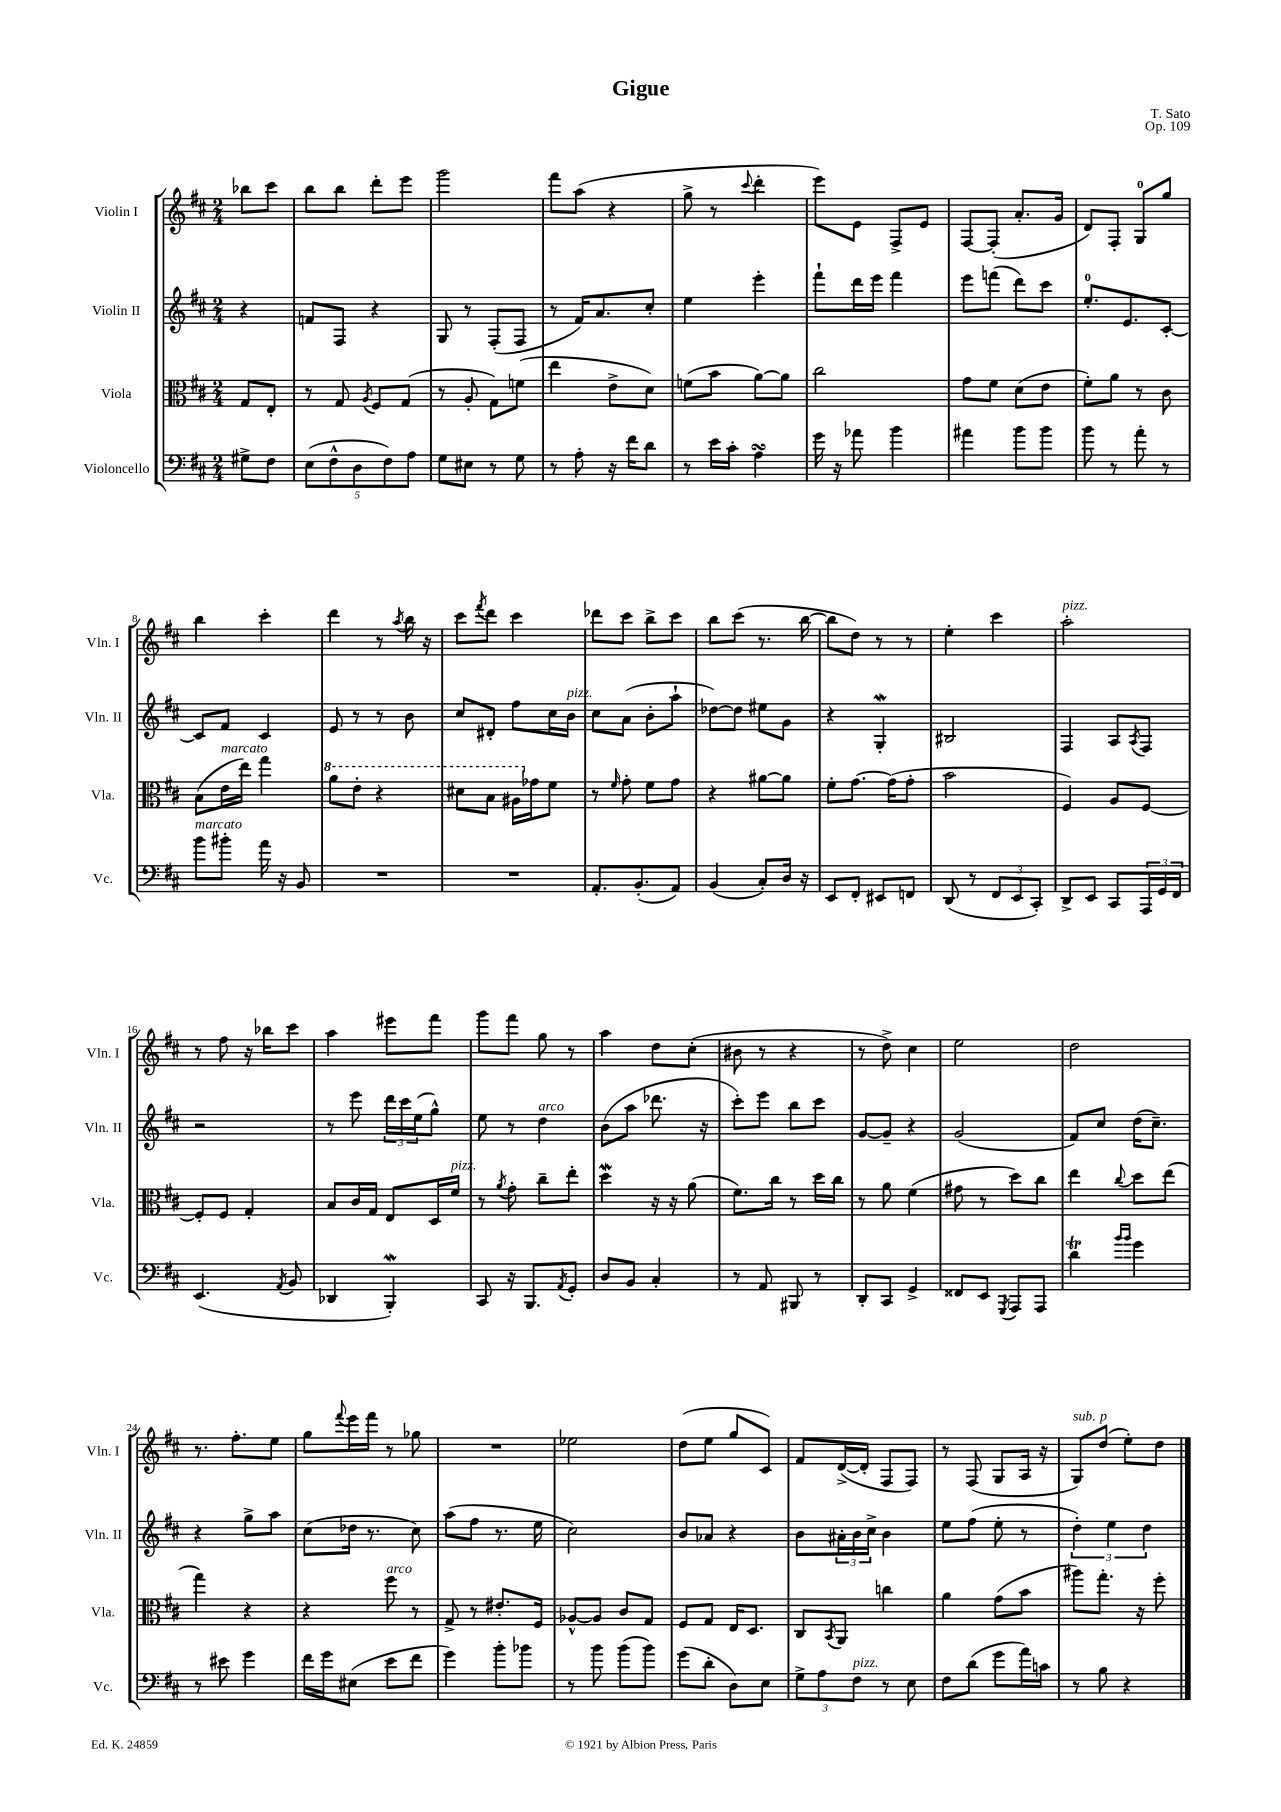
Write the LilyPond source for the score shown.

\header { title = "Gigue" composer = "T. Sato" opus = "Op. 109" }
<<
\new StaffGroup <<
\new Staff = "s0" \with { instrumentName = "Violin I" shortInstrumentName = "Vln. I" } {
    \clef treble \key d \major \numericTimeSignature \time 2/4 \partial 4
    bes''8 cis'''8 |
    b''8 b''8 d'''8-. e'''8 |
    g'''2 |
    fis'''8 a''8( r4 |
    g''8-> r8 \appoggiatura { cis'''8 } d'''4-. |
    e'''8) e'8 fis8-> e'8 |
    fis8~ fis8-.( a'8.-. g'16 |
    d'8) fis8-. g8-0 g''8 |
    b''4 cis'''4-. |
    d'''4 r8 \acciaccatura { a''8 } b''16 r16 |
    cis'''8 \acciaccatura { fis'''8 } d'''8 cis'''4 |
    des'''8 cis'''8 b''8-> cis'''8 |
    b''8 cis'''8( r8. b''16~ |
    b''8 d''8) r8 r8 |
    e''4-. cis'''4 |
    a''2-.^\markup { \italic "pizz." } |
    r8 fis''8 r16 bes''16 cis'''8 |
    a''4 eis'''8 fis'''8 |
    g'''8 fis'''8 g''8 r8 |
    a''4 d''8 cis''8-.( |
    bis'8 r8 r4 |
    r8 d''8->) cis''4 |
    e''2 |
    d''2 |
    r8. fis''8.-. e''8 |
    g''8 \appoggiatura { fis'''8 } e'''16 fis'''16 r8 ges''8 |
    R2 |
    ees''2 |
    d''8( e''8 g''8 cis'8) |
    fis'8 d'16~->( d'16-. fis8 fis8) |
    r8 fis8( g8 a16 r16 |
    g8^\markup { \italic "sub. p" }) d''8( e''8-.) d''8 \bar "|." |
}
\new Staff = "s1" \with { instrumentName = "Violin II" shortInstrumentName = "Vln. II" } {
    \clef treble \key d \major \numericTimeSignature \time 2/4 \partial 4
    r4 |
    f'8 fis8 r4 |
    g8 r8 fis8-.( fis8 |
    r8 fis'16) a'8. cis''8-. |
    e''4 e'''4-. |
    fis'''8-! d'''16 e'''16 fis'''4 |
    e'''8 f'''8( d'''8) cis'''8 |
    e''8.-0-. e'8. cis'8~-. |
    cis'8 fis'8 cis'4 |
    e'8 r8 r8 b'8 |
    cis''8 dis'8-. fis''8 cis''16 b'16^\markup { \italic "pizz." } |
    cis''8 a'8( b'8-. a''8-! |
    des''8~) des''8 eis''8 g'8 |
    r4 g4-.\mordent |
    bis2 |
    fis4 a8 \acciaccatura { a8 } fis8 |
    r2 |
    r8 e'''8 \tuplet 3/2 { d'''16 cis'''16 e''16( } g''8-^) |
    e''8 r8 d''4^\markup { \italic "arco" } |
    b'8( a''8 des'''8. r16 |
    cis'''8-.) e'''8 b''8 cis'''8 |
    g'8~ g'8-- r4 |
    g'2( |
    fis'8) cis''8 d''16( cis''8.--) |
    r4 g''8-> a''8 |
    cis''8( des''16 r8. cis''8) |
    a''8( fis''8 r8. e''16 |
    cis''2) |
    b'8 aes'8 r4 |
    b'8 \tuplet 3/2 { ais'16-. b'16 cis''16-> } b'4 |
    e''8 fis''8( e''8-. r8 |
    \tuplet 3/2 { d''4-.) e''4 d''4 } \bar "|." |
}
\new Staff = "s2" \with { instrumentName = "Viola" shortInstrumentName = "Vla." } {
    \clef alto \key d \major \numericTimeSignature \time 2/4 \partial 4
    g8 e8-. |
    r8 g8 \acciaccatura { a8 } fis8 g8( |
    r8 a8-. g8) f'8( |
    e''4 e'8-> d'8) |
    f'8( b'8 a'8~) a'8 |
    cis''2 |
    g'8 fis'8 d'8( e'8 |
    fis'8-.) a'8 r8 cis'8 |
    b8( e'16^\markup { \italic "marcato" } e''16) g''4 |
    \ottava #1 a''8 e''8-. r4 |
    dis''8 b'8 ais'16 \ottava #0 ges'16 fis'8 |
    r8 \grace { fis'16 } g'8-. fis'8 g'8 |
    r4 ais'8~ ais'8 |
    fis'8-. g'8.~ g'16( g'8-. |
    b'2 |
    fis4) a8 fis8~ |
    fis8-. fis8 g4-. |
    b8 cis'16 g16 e8 d16 fis'16^\markup { \italic "pizz." } |
    r8 \acciaccatura { a'8 } g'8-. cis''8-- e''8-. |
    d''4\mordent r16 r16 a'8( |
    fis'8.) cis''16 r8 d''16 cis''16 |
    r8 a'8 fis'4( |
    gis'8 r8 d''8) cis''8 |
    e''4 \appoggiatura { cis''8 } d''8 e''8( |
    g''4) r4 |
    r4 fis''8^\markup { \italic "arco" } r8 |
    g8-> r8 eis'8.-. fis16 |
    aes8~-^ aes8 cis'8 g8 |
    fis8 g8 e16 d8. |
    cis8 \acciaccatura { b,8 } a,8 c''4 |
    a'4 g'8( b'8 |
    ais''8) g''8.-. r16 fis''8-. \bar "|." |
}
\new Staff = "s3" \with { instrumentName = "Violoncello" shortInstrumentName = "Vc." } {
    \clef bass \key d \major \numericTimeSignature \time 2/4 \partial 4
    gis8-> fis8 |
    \tuplet 5/4 { e8( fis8-^ d8 fis8) a8 } |
    g8 eis8 r8 g8 |
    r8 a8-. r16 fis'16 d'8 |
    r8 e'16 cis'16-. a4\turn |
    g'16 r16 aes'8 b'4 |
    ais'4 b'8 b'8 |
    b'8 r8 a'8-. r8 |
    b'8^\markup { \italic "marcato" } bis'8-. a'16 r16 b,8 |
    R2 |
    R2 |
    a,8.-. b,8.-.( a,8) |
    b,4( cis8-.) d16 r16 |
    e,8 fis,8-. eis,8 f,8 |
    d,8( r8 \tuplet 3/2 { fis,8 e,8 cis,8-.) } |
    d,8-> e,8 cis,8 \tuplet 3/2 { a,,16 g,16 fis,16 } |
    e,4.( \acciaccatura { a,8 } b,8 |
    des,4 b,,4-.\mordent) |
    cis,8 r16 b,,8. \acciaccatura { a,8 } g,8-. |
    d8 b,8 cis4-. |
    r8 a,8 bis,,8 r8 |
    d,8-. cis,8 g,4-> |
    fisis,8 e,8 \acciaccatura { g,,8 } a,,8 a,,8 |
    d'4\trill \grace { b'16 b'16 } g'4 |
    r8 eis'8 g'4 |
    fis'16 g'16 eis8( e'8 fis'8 |
    g'4) b'8-. bes'8 |
    r8 b'8 b'8( b'8) |
    g'8( d'8-. d8) e8 |
    \tuplet 3/2 { g8-> a8 fis8^\markup { \italic "pizz." } } r8 e8 |
    fis8 d'8( g'8 a'16) c'16 |
    r8 b8 r4 \bar "|." |
}
>>
>>
